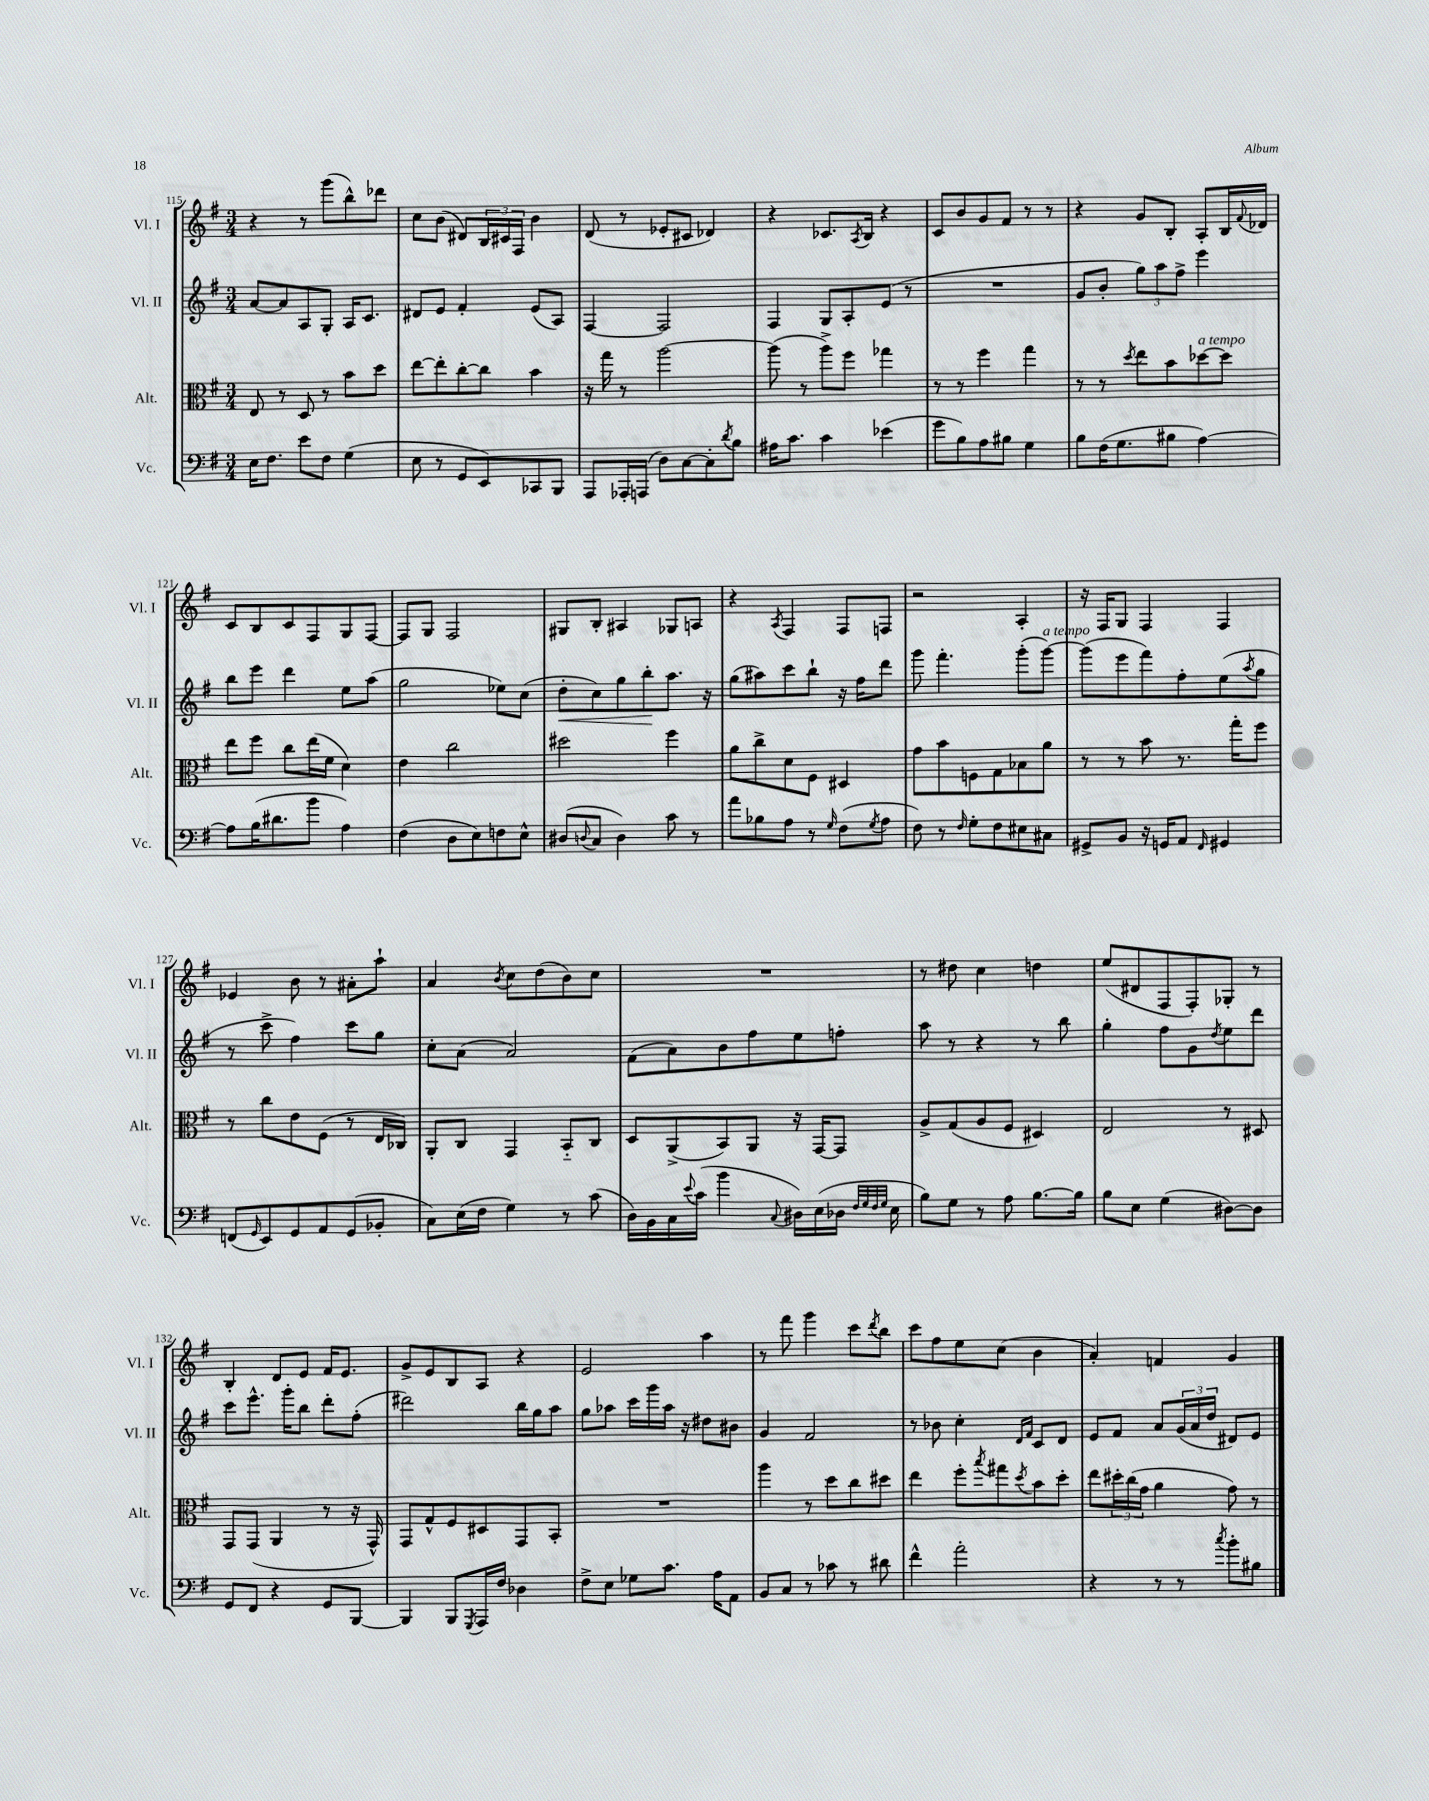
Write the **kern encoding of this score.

**kern	**kern	**kern	**kern
*staff4	*staff3	*staff2	*staff1
*clefF4	*clefC3	*clefG2	*clefG2
*k[f#]	*k[f#]	*k[f#]	*k[f#]
*M3/4	*M3/4	*M3/4	*M3/4
16E\LK	8E/	[8a/L	4r
8.F#\J	.	.	.
.	8r	8a/]	.
8e\L	8D/	8A/	8r
8F#\J	8r	8G'/J	(8ggg\L
(4G\	8b\L	16A/LK	8bb^^\)
.	.	8.c/J	.
.	8dd\J	.	8ddd-\J
=	=	=	=
8E\	[8ee\L	8d#/L	8cc\L
8r	8ee'\]	8e/J	(8b\J
8GG/L	[8cc'\	4f#'/	8d#/L)
8EE/)	8cc\]J	.	24B/L
.	.	.	24c#/
.	.	.	24F#/JJ
8CC-/	4b\	(8e/L	4b\
8BBB/J	.	8A/J)	.
=	=	=	=
8AAA/L	16r	[4F#/	(8d/
.	16gg\	.	.
16AAA-'/L	8r	.	8r
(16AAA/JJ	.	.	.
8D\L)	[2aa\	2F#/]	8e-'/L
[8C\	.	.	8c#/J
8C'\]	.	.	4d-/)
8qd/	.	.	.
8B\J	.	.	.
=	=	=	=
16A#\LK	(8aa\]	4F#/	4r
8.c\J	.	.	.
.	8r	.	.
4c\	8aa^\L)	8G/L	8.c-/L
.	8ff#\J	8A'/	.
.	.	.	8qA/
.	.	.	16B/Jk
(4e-\	4gg-\	(8e/J	4r
.	.	8r	.
=	=	=	=
8g\L	8r	2.r	8c/L
8B\)	8r	.	8b/
8A\	4ff#\	.	8g/
8B#\J	.	.	8f#/J
4G\	4gg\	.	8r
.	.	.	8r
=	=	=	=
8B\L	8r	8g/L	4r
(16F#\K	8r	8b'/J	.
8.G\	.	.	.
.	8qdd/	.	.
.	8ee\L	12gg\L)	8g/L
.	.	12aa\	.
8B#\J	8b\	.	8B'/J
.	.	12ff#^\J	.
[4A\)	[8dd-\	4eee\	8A'/L
.	8dd-\]J	.	16B/L
.	.	.	8qqf#/
.	.	.	16d-/JJ
=	=	=	=
8A\]L	8ee\L	8bb\L	8c/L
(16B\K	8ff#\J	8eee\J	8B/
8.d#\	.	.	.
.	8cc\L	4ddd\	8c/
8b\J	(16ee\L	.	8F#/
.	16f#\JJ	.	.
4A\)	4d\)	8ee\L	8G/
.	.	(8aa\J	[8F#/J
=	=	=	=
(4F#\	4e\	2gg\	8F#/]L
.	.	.	8G/J
8D\L	2cc\	.	2F#/
8E\)	.	.	.
8F\	.	8ee-\L)	.
8E^^\J	.	(8cc\J	.
=	=	=	=
(8D#/L	2dd#\	8dd'\L	8G#/L
8qqD/	.	.	.
8C/J	.	8cc\)	8B'/J
4D\)	.	8gg\	4A#/
.	.	8bb'\	.
8c\	4ff#\	8.aa\J	8G-/L
8r	.	.	8A/J
.	.	16r	.
=	=	=	=
8a\L	8a\L	(8gg\L	4r
8B-\	8cc^\	8aa#\)	.
.	.	.	8qA/
8A\J	8d\	8ccc\	4F#/
8r	8F#\J	8bb`\J	.
16qqG/	.	.	.
(8F#\L	4D#/	16r	8F#/L
.	.	16ff#\LK	.
8qG/	.	.	.
8A\J	.	8ddd\J	8F/J
=	=	=	=
8F#\)	8g\L	8ggg\	2r
8r	8b\	4.fff#'\	.
16qqF#/	.	.	.
8G'\L	8F\	.	.
8F#\	8G\	.	.
8E#\	8B-\	(8ggg'\L	4A'/
8C#\J	8a\J	[8ggg\J)	.
=	=	=	=
8GG#^/L	8r	(8ggg\]L	16r
.	.	.	16F#/LK
8BB/J	8r	8eee\	8G/J
16r	8b\	8fff#\)	4F#/
16GG/LK	.	.	.
8AA/J	8.r	8ff#'\	.
16qqFF#/	.	.	.
4GG#/	.	(8ee\	4F#/
.	16gg'\LK	.	.
.	.	8qaa/	.
.	8ff#\J	8gg\J	.
=	=	=	=
(8FF/L	8r	8r	4e-/
16qqGG/	.	.	.
8EE/)	8cc\L	8ccc^\	.
8GG/	8e\	4ff#\)	8b\
8AA/	(8F#\J	.	8r
(8GG/	8r	8ccc\L	8a#'\L
8BB-'/J	16E/LL	8gg\J	8aa`\J
.	16C-/JJ)	.	.
=	=	=	=
8C\L)	8AA'/L	8cc'\L	4a/
(16E\L	8C/J	(8a\J	.
16F#\JJ	.	.	.
.	.	.	8qb/
4G\)	4GG/	2a/)	8cc\L
.	.	.	(8dd\
8r	8BB'~/L	.	8b\)
(8c\	8C/J	.	8cc\J
=	=	=	=
16D\LL)	8D/L	(8f#\L	2.r
16BB\	.	.	.
16C\	(8AA^/	8a\)	.
8qqe/	.	.	.
(16c\JJ	.	.	.
4b\	8BB/)	8b\	.
.	8AA/J	8ff#\	.
8qqC/	.	.	.
16D#\LL)	16r	8ee\	.
(16E\	[16GG/LK	.	.
16D-\JJ	8GG/]J	8ff'\J	.
32qqF#/LLL	.	.	.
32qqG/	.	.	.
32qqF#/	.	.	.
32qqG/JJJ	.	.	.
16E\	.	.	.
=	=	=	=
8B\L)	8A^/L	8aa\	8r
8G\J	(8G/	8r	8dd#\
8r	8A/	4r	4cc\
8A\	8F#/J	.	.
[8.B\L	4D#/)	8r	4dd\
.	.	8bb\	.
16B\]Jk	.	.	.
=	=	=	=
8B\L	2E/	4gg'\	(8ee/L
8E\J	.	.	8d#/
(4G\	.	8ff#\L	8F#/
.	.	8g\	8F#'/)
.	.	8qdd/	.
[8D#\L)	8r	8ee\	8G-'/J
8D#\]J	8D#/	8ddd\J	8r
=	=	=	=
8GG/L	8GG/L	8ccc\L	4B'/
8FF#/J	(8GG/J	8.eee^^\J	.
4r	4AA/	.	8d/L
.	.	16ggg'\LK	.
.	.	8bb\J	8e/J
8GG/L	8r	8ddd'\L	16f#/LK
.	.	.	8.e/J
[8BBB/J	16r	(8ff#'\J	.
.	16GG^^/)	.	.
=	=	=	=
4BBB/]	8GG/L	2ddd#\)	8g^/L
.	8G^^/	.	8e/
8BBB/L	8F#/	.	8B/
8qGGG/	.	.	.
16AAA/L	8D#/	.	8A/J
16F#/JJ	.	.	.
4D-\	8GG/	16bb\LL	4r
.	.	16gg\J	.
.	8BB'/J	8aa\J	.
=	=	=	=
8F#^\L	2.r	8gg\L	2e/
8E\J	.	8aa-\J	.
8G-\L	.	16ccc\LL	.
.	.	16ggg\	.
8.c\J	.	16aa-\JJ	.
.	.	16r	.
.	.	8dd#\L	4aa\
16A\LK	.	.	.
8AA\J	.	8b#\J	.
=	=	=	=
8BB/L	4aa\	4g/	8r
8C/J	.	.	8fff#\
8r	8r	2f#/	4ggg\
8c-\	8dd\L	.	.
8r	8cc\	.	8ccc\L
.	.	.	8qddd/
8d#\	8dd#\J	.	8bb\J
=	=	=	=
4f#^^\	4ee\	8r	8ccc\L
.	.	8b-\	8ff#\
2a'\	8ff#'\L	4cc'\	8ee\
.	8qbb/	.	.
.	8gg#\	.	(8cc\J
.	.	16qqd/LL	.
.	8qdd/	16qqf#/JJ	.
.	8b\	8c/L	4b\
.	8dd'\J	8d/J	.
=	=	=	=
4r	8ee\L	8e/L	4a'/)
.	24dd#'\L	8f#/J	.
.	(24cc\	.	.
.	24g\JJ	.	.
8r	4a\	8a/L	4f/
8r	.	(24g/L	.
.	.	24a/	.
.	.	24dd/JJ	.
8qcc/	.	.	.
8b'\L	8g\)	8d#/L)	4g/
8B#\J	8r	8e/J	.
==	==	==	==
*-	*-	*-	*-
